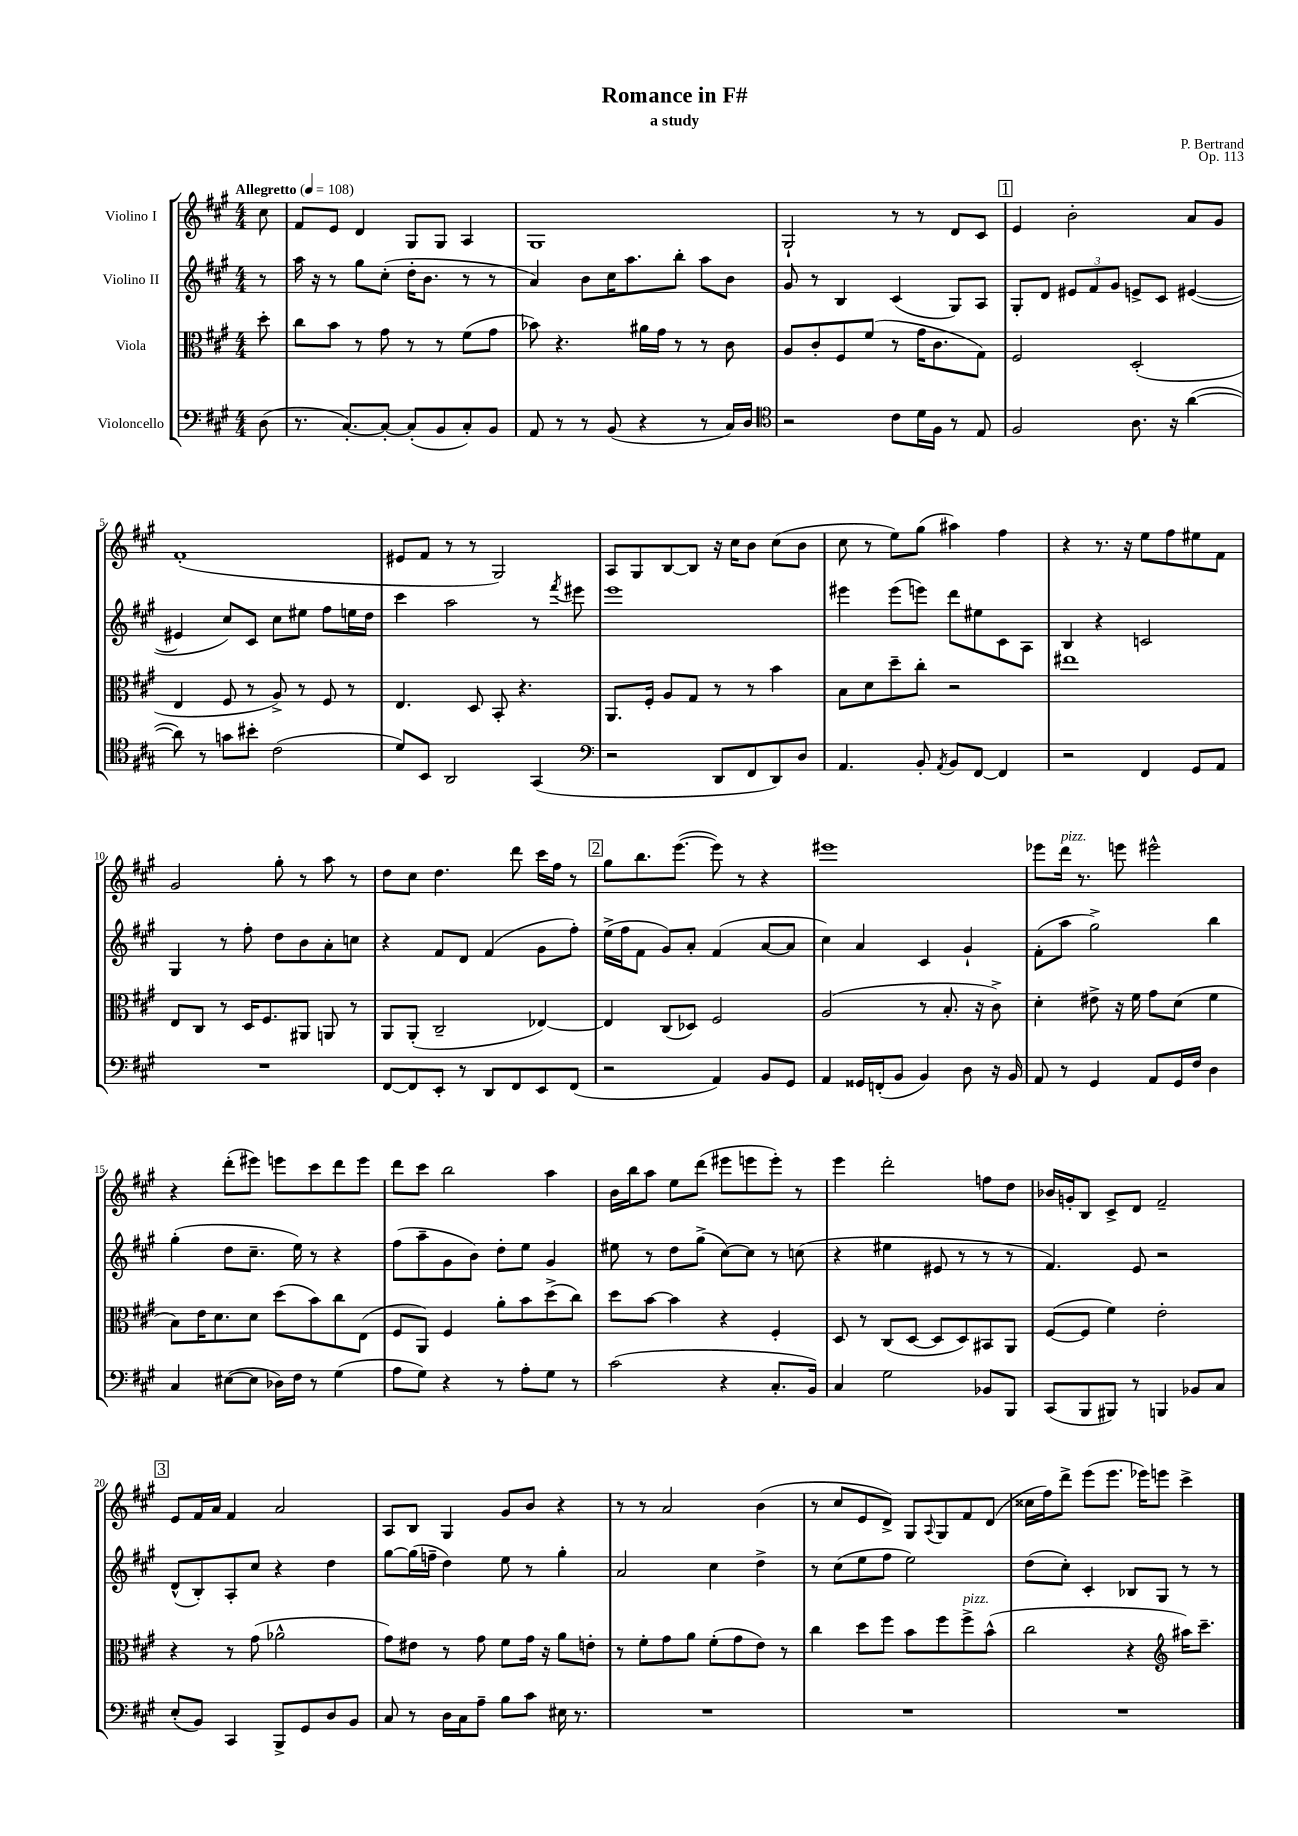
\header { title = "Romance in F#" composer = "P. Bertrand" subtitle = "a study" opus = "Op. 113" }
<<
\new StaffGroup <<
\new Staff = "s0" \with { instrumentName = "Violino I" } {
    \clef treble \key a \major \numericTimeSignature \time 4/4 \partial 8 \tempo "Allegretto" 4 = 108
    cis''8 |
    fis'8 e'8 d'4 gis8 gis8 a4 |
    gis1 |
    gis2-! r8 r8 d'8 cis'8 |
    \mark \markup { \box "1" } e'4 b'2-. a'8 gis'8 |
    fis'1-.( |
    eis'8 fis'8 r8 r8 gis2) |
    a8 gis8 b8~ b8 r16 cis''16 b'8 cis''8( b'8 |
    cis''8 r8 e''8) gis''8( ais''4) fis''4 |
    r4 r8. r16 e''8 fis''8 eis''8 fis'8 |
    gis'2 gis''8-. r8 a''8 r8 |
    d''8 cis''8 d''4. d'''8 cis'''16 fis''16 r8 |
    \mark \markup { \box "2" } gis''8 b''8. e'''8.~( e'''8) r8 r4 |
    eis'''1 |
    ees'''8 d'''16^\markup { \italic "pizz." } r8. e'''8 eis'''2-^ |
    r4 d'''8-.( eis'''8) e'''8 cis'''8 d'''8 e'''8 |
    d'''8 cis'''8 b''2 a''4 |
    b'16 b''16 a''8 e''8 d'''8( eis'''8 e'''8 e'''8-.) r8 |
    e'''4 d'''2-. f''8 d''8 |
    bes'16 g'16-. b8 cis'8-> d'8 fis'2-- |
    \mark \markup { \box "3" } e'8 fis'16 a'16 fis'4 a'2 |
    a8 b8 gis4 gis'8 b'8 r4 |
    r8 r8 a'2 b'4( |
    r8 cis''8 e'8 d'8->) gis8 \appoggiatura { a8 } gis8 fis'8 d'8( |
    cisis''16 fis''16) d'''8-> e'''8( e'''8. ees'''16) e'''8 cis'''4-> \bar "|." |
}
\new Staff = "s1" \with { instrumentName = "Violino II" } {
    \clef treble \key a \major \numericTimeSignature \time 4/4 \partial 8
    r8 |
    a''16 r16 r8 gis''8 cis''8-.( d''16-. b'8. r8 r8 |
    a'4) b'8 cis''16 a''8. b''8-. a''8 b'8 |
    gis'8 r8 b4 cis'4( gis8) a8 |
    \mark \markup { \box "1" } gis8-. d'8 \tuplet 3/2 { eis'8 fis'8 gis'8 } e'8-> cis'8 eis'4~( |
    eis'4 cis''8) cis'8 cis''8 eis''8 fis''8 e''16 d''16 |
    cis'''4 a''2 r8 \acciaccatura { fis'''8 } eis'''8 |
    e'''1 |
    eis'''4 eis'''8( e'''8) d'''8 eis''8 cis'8 a8 |
    b4 r4 c'2 |
    gis4 r8 fis''8-. d''8 b'8 a'8-. c''8 |
    r4 fis'8 d'8 fis'4( gis'8 fis''8-.) |
    \mark \markup { \box "2" } e''16->( fis''16 fis'8 gis'8) a'8-. fis'4( a'8~ a'8 |
    cis''4) a'4 cis'4 gis'4-! |
    fis'8-.( a''8 gis''2->) b''4 |
    gis''4-.( d''8 cis''8.-- e''16) r8 r4 |
    fis''8( a''8-- gis'8 b'8) d''8-. e''8 gis'4 |
    eis''8 r8 d''8 gis''8->( cis''8~) cis''8 r8 c''8( |
    r4 eis''4 eis'8 r8 r8 r8 |
    fis'4.) e'8 r2 |
    \mark \markup { \box "3" } d'8-^( b8-.) a8-. cis''8 r4 d''4 |
    gis''8~ gis''16( f''16-- d''4) e''8 r8 gis''4-. |
    a'2 cis''4 d''4-> |
    r8 cis''8( e''8 fis''8 e''2) |
    d''8( cis''8-.) cis'4-. bes8 gis8 r8 r8 \bar "|." |
}
\new Staff = "s2" \with { instrumentName = "Viola" } {
    \clef alto \key a \major \numericTimeSignature \time 4/4 \partial 8
    d''8-. |
    cis''8 b'8 r8 gis'8 r8 r8 fis'8( gis'8 |
    bes'8) r4. ais'16 gis'16 r8 r8 cis'8 |
    a8 cis'8-. fis8 fis'8( r8 gis'16 cis'8. gis8) |
    \mark \markup { \box "1" } fis2 d2-.( |
    e4 fis8 r8 a8->) r8 fis8 r8 |
    e4. d8 b,8-. r4. |
    a,8. fis16-. a8 gis8 r8 r8 b'4 |
    b8 d'8 d''8-- cis''8-. r2 |
    eis''1 |
    e8 cis8 r8 d16 fis8. ais,8 a,8 r8 |
    a,8 a,8-.( cis2-- ees4~) |
    \mark \markup { \box "2" } ees4 cis8( des8) fis2 |
    a2( r8 b8.-. r16 cis'8->) |
    d'4-. eis'8-> r16 fis'16 gis'8 d'8( fis'4 |
    b8) e'16 d'8. d'8 d''8( b'8) cis''8 e8( |
    fis8 a,8) fis4 a'8-. b'8 d''8->( cis''8) |
    d''8 b'8~ b'4 r4 fis4-. |
    d8 r8 cis8( d8~ d8 d8) bis,8 a,8 |
    fis8~( fis8 fis'4) e'2-. |
    \mark \markup { \box "3" } r4 r8 gis'8( aes'2-^ |
    gis'8) eis'8 r8 gis'8 fis'8 gis'16 r16 a'8 e'8-. |
    r8 fis'8-. gis'8 a'8 fis'8-.( gis'8 e'8) r8 |
    cis''4 d''8 fis''8 b'8 fis''8 fis''8->^\markup { \italic "pizz." } b'8-^( |
    cis''2 r4 \clef treble ais''16) cis'''8.-- \bar "|." |
}
\new Staff = "s3" \with { instrumentName = "Violoncello" } {
    \clef bass \key a \major \numericTimeSignature \time 4/4 \partial 8
    d8( |
    r8. cis8.~-.) cis8~-. cis8-.( b,8 cis8-.) b,8 |
    a,8 r8 r8 b,8( r4 r8 cis16) d16 |
    \clef tenor r2 cis'8 d'16 fis16 r8 e8 |
    \mark \markup { \box "1" } fis2 a8. r16 a'4~( |
    a'8) r8 g'8 bis'8-. cis'2( |
    d'8) b,8 a,2 gis,4( |
    \clef bass r2 d,8 fis,8 d,8) d8 |
    a,4. b,8-. \acciaccatura { a,8 } b,8 fis,8~ fis,4 |
    r2 fis,4 gis,8 a,8 |
    R1 |
    fis,8~ fis,8 e,8-. r8 d,8 fis,8 e,8 fis,8( |
    \mark \markup { \box "2" } r2 a,4) b,8 gis,8 |
    a,4 gisis,16 f,16-.( b,8 b,4) d8 r16 b,16 |
    a,8 r8 gis,4 a,8 gis,16 fis16 d4 |
    cis4 eis8~( eis8 des16) fis16 r8 gis4( |
    a8 gis8) r4 r8 a8-. gis8 r8 |
    cis'2( r4 cis8.-. b,16) |
    cis4 gis2 bes,8 b,,8 |
    cis,8( b,,8 bis,,8) r8 b,,4 bes,8 cis8 |
    \mark \markup { \box "3" } e8-.( b,8) cis,4 b,,8-> gis,8 d8 b,8 |
    cis8 r8 d16 cis16 a8-- b8 cis'8 eis16 r8. |
    R1 |
    R1 |
    R1 \bar "|." |
}
>>
>>
